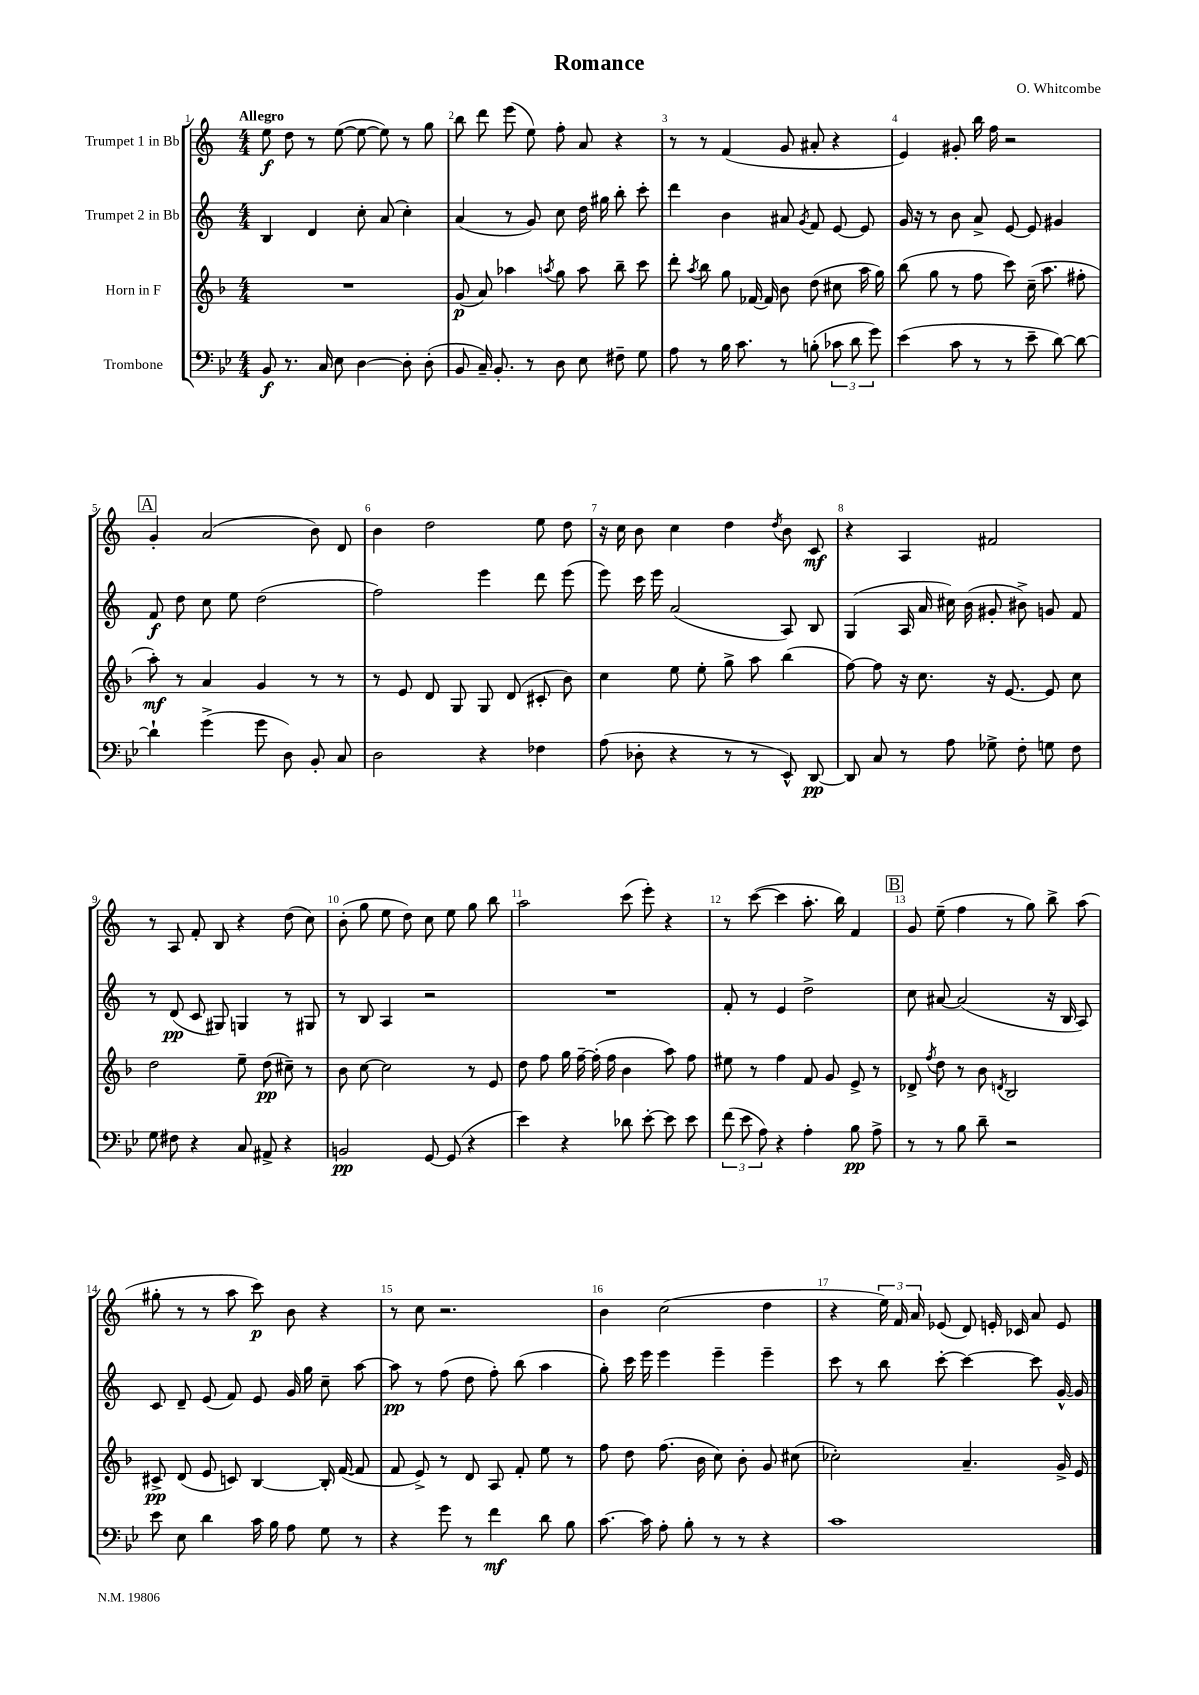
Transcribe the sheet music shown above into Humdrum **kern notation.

**kern	**kern	**kern	**kern
*staff4	*staff3	*staff2	*staff1
*clefF4	*clefG2	*clefG2	*clefG2
*k[b-e-]	*k[b-]	*k[]	*k[]
*M4/4	*M4/4	*M4/4	*M4/4
8BB-	1r	4B	8ee
8.r	.	.	8dd
.	.	4d	8r
16C	.	.	.
8E-	.	.	([8ee
[4D	.	8cc'	8ee_
.	.	(8a	8ee])
8D']	.	4cc')	8r
(8D'	.	.	8gg
=	=	=	=
8BB-	(8g	(4a	8bb
16C~)	8a)	.	8ddd
8.BB-'	.	.	.
.	4aa-	8r	(8eee
8r	.	8g)	8ee)
.	8qaa	.	.
8D	8gg	8cc	8ff'
8E-	8aa	16dd	8a
.	.	16gg#	.
8F#~	8bb-~	8bb'	4r
8G	8ccc	8ccc'	.
=	=	=	=
8A	8ddd'	4ddd	8r
.	8qaa	.	.
8r	8bb-	.	8r
16B-	8gg	4b	(4f
8.c	.	.	.
.	[16f-	.	.
.	16f-]	.	.
8r	8b-	8a#	8g
.	.	8qg	.
(8B'	(8dd	8f	8a#'
12c-	8cc#	[8e	4r
12d	.	.	.
.	16aa	8e]	.
12g)	.	.	.
.	16gg)	.	.
=	=	=	=
(4e-	(8bb-	16g	4e)
.	.	16r	.
.	8gg	8r	.
8c	8r	8b	8g#'
8r	8ff	8a^	16bb
.	.	.	16ff
8r	8ccc)	[8e	2r
8e-~	(16cc~	8e]	.
.	8.aa	.	.
[8d)	.	4g#	.
8d_	8ff#'	.	.
=	=	=	=
4d`]	8aa')	8f	4g'
.	8r	8dd	.
(4g^	4a	8cc	(2a
.	.	8ee	.
8g	4g	(2dd	.
8D)	.	.	.
8BB-'	8r	.	8b)
8C	8r	.	8d
=	=	=	=
2D	8r	2ff)	4b
.	8e	.	.
.	8d	.	2dd
.	8G	.	.
4r	8G	4eee	.
.	(8d	.	.
4F-	8c#'	8ddd	8ee
.	8b-)	(8eee	8dd
=	=	=	=
(8A	4cc	8eee)	16r
.	.	.	16cc
8D-'	.	16ccc	8b
.	.	16eee	.
4r	8ee	(2a	4cc
.	8ee'	.	.
8r	8gg^	.	4dd
8r	8aa	.	.
.	.	.	8qdd
8EE-^^)	(4bb-	8A)	8b
[8DD	.	8B	8c
=	=	=	=
8DD]	[8ff)	(4G	4r
8C	8ff]	.	.
8r	16r	16A	4A
.	8.cc	16a	.
8A	.	16cc#)	.
.	.	(16b	.
8G-^	16r	8g#'	2f#
.	[8.e	.	.
8F'	.	8b#^)	.
8G	8e]	8g	.
8F	8cc	8f	.
=	=	=	=
8G	2dd	8r	8r
8F#	.	(8d	8A
4r	.	8c	8f'
.	.	8G#)	8B
8C	8ee~	4G	4r
8AA#^	(8dd	.	.
4r	8cc#~)	8r	(8dd
.	8r	8G#	8cc)
=	=	=	=
2BB	8b-	8r	(8b'
.	[8cc	8B	8gg
.	2cc]	4A	8ee
.	.	.	8dd)
[8GG	.	2r	8cc
(8GG]	.	.	8ee
4r	8r	.	8gg
.	8e	.	8bb
=	=	=	=
4e-)	8dd	1r	2aa
.	8ff	.	.
4r	16gg	.	.
.	[16ff~	.	.
.	(16ff']	.	.
.	16ff	.	.
8d-	4b-	.	(8ccc
[8e-'	.	.	8eee')
8e-]	8aa)	.	4r
8e-	8ff	.	.
=	=	=	=
(12f	8ee#	8f'	8r
12e-	.	.	.
.	8r	8r	([8ccc
12A)	.	.	.
4r	4ff	4e	4ccc]
4A'	8f	2dd^	8.aa'
.	8g	.	.
.	.	.	16bb)
8B-	8e^	.	4f
8A^	8r	.	.
=	=	=	=
8r	8d-^	8cc	8g
.	8qff	.	.
8r	8dd	[8a#	(8ee~
8B-	8r	(2a#]	4ff
8d~	8b-	.	.
.	8qd	.	.
2r	2B-	.	8r
.	.	.	8gg)
.	.	16r	8bb^
.	.	16B	.
.	.	8A)	(8aa
=	=	=	=
8e-	8c#^	8c	8gg#'
8E-	(8d	8d~	8r
4d	8e	(8e	8r
.	8c)	8f)	8aa
16c	[4B-	8e	8ccc)
16B-	.	.	.
8A	.	16g	8b
.	.	16gg	.
8G	16B-']	8cc~	4r
.	([16f	.	.
8r	8f]	[8aa	.
=	=	=	=
4r	8f	8aa]	8r
.	8e^)	8r	8cc
8g	8r	(8ff	2.r
8r	8d	8dd	.
4f	8A	8ff')	.
.	8f'	(8bb	.
8d	8ee	4aa	.
8B-	8r	.	.
=	=	=	=
[8.c	8ff	8gg')	4b
.	8dd	16ccc	.
16c]	.	16eee	.
8A'	(8.ff	4eee	(2cc
8B-'	.	.	.
.	16b-	.	.
8r	8cc)	4eee~	.
8r	8b-'	.	.
4r	8g	4eee~	4dd
.	(8cc#	.	.
=	=	=	=
1c	2cc-')	8ccc	4r
.	.	8r	.
.	.	8bb	24ee)
.	.	.	24f
.	.	.	24a
.	.	[8ccc'	(8e-
.	4.a~	4ccc_	8d)
.	.	.	16e'
.	.	.	16c-
.	.	8ccc]	8a
.	16g^	[16g^^	8e
.	16e	16g]	.
==	==	==	==
*-	*-	*-	*-
